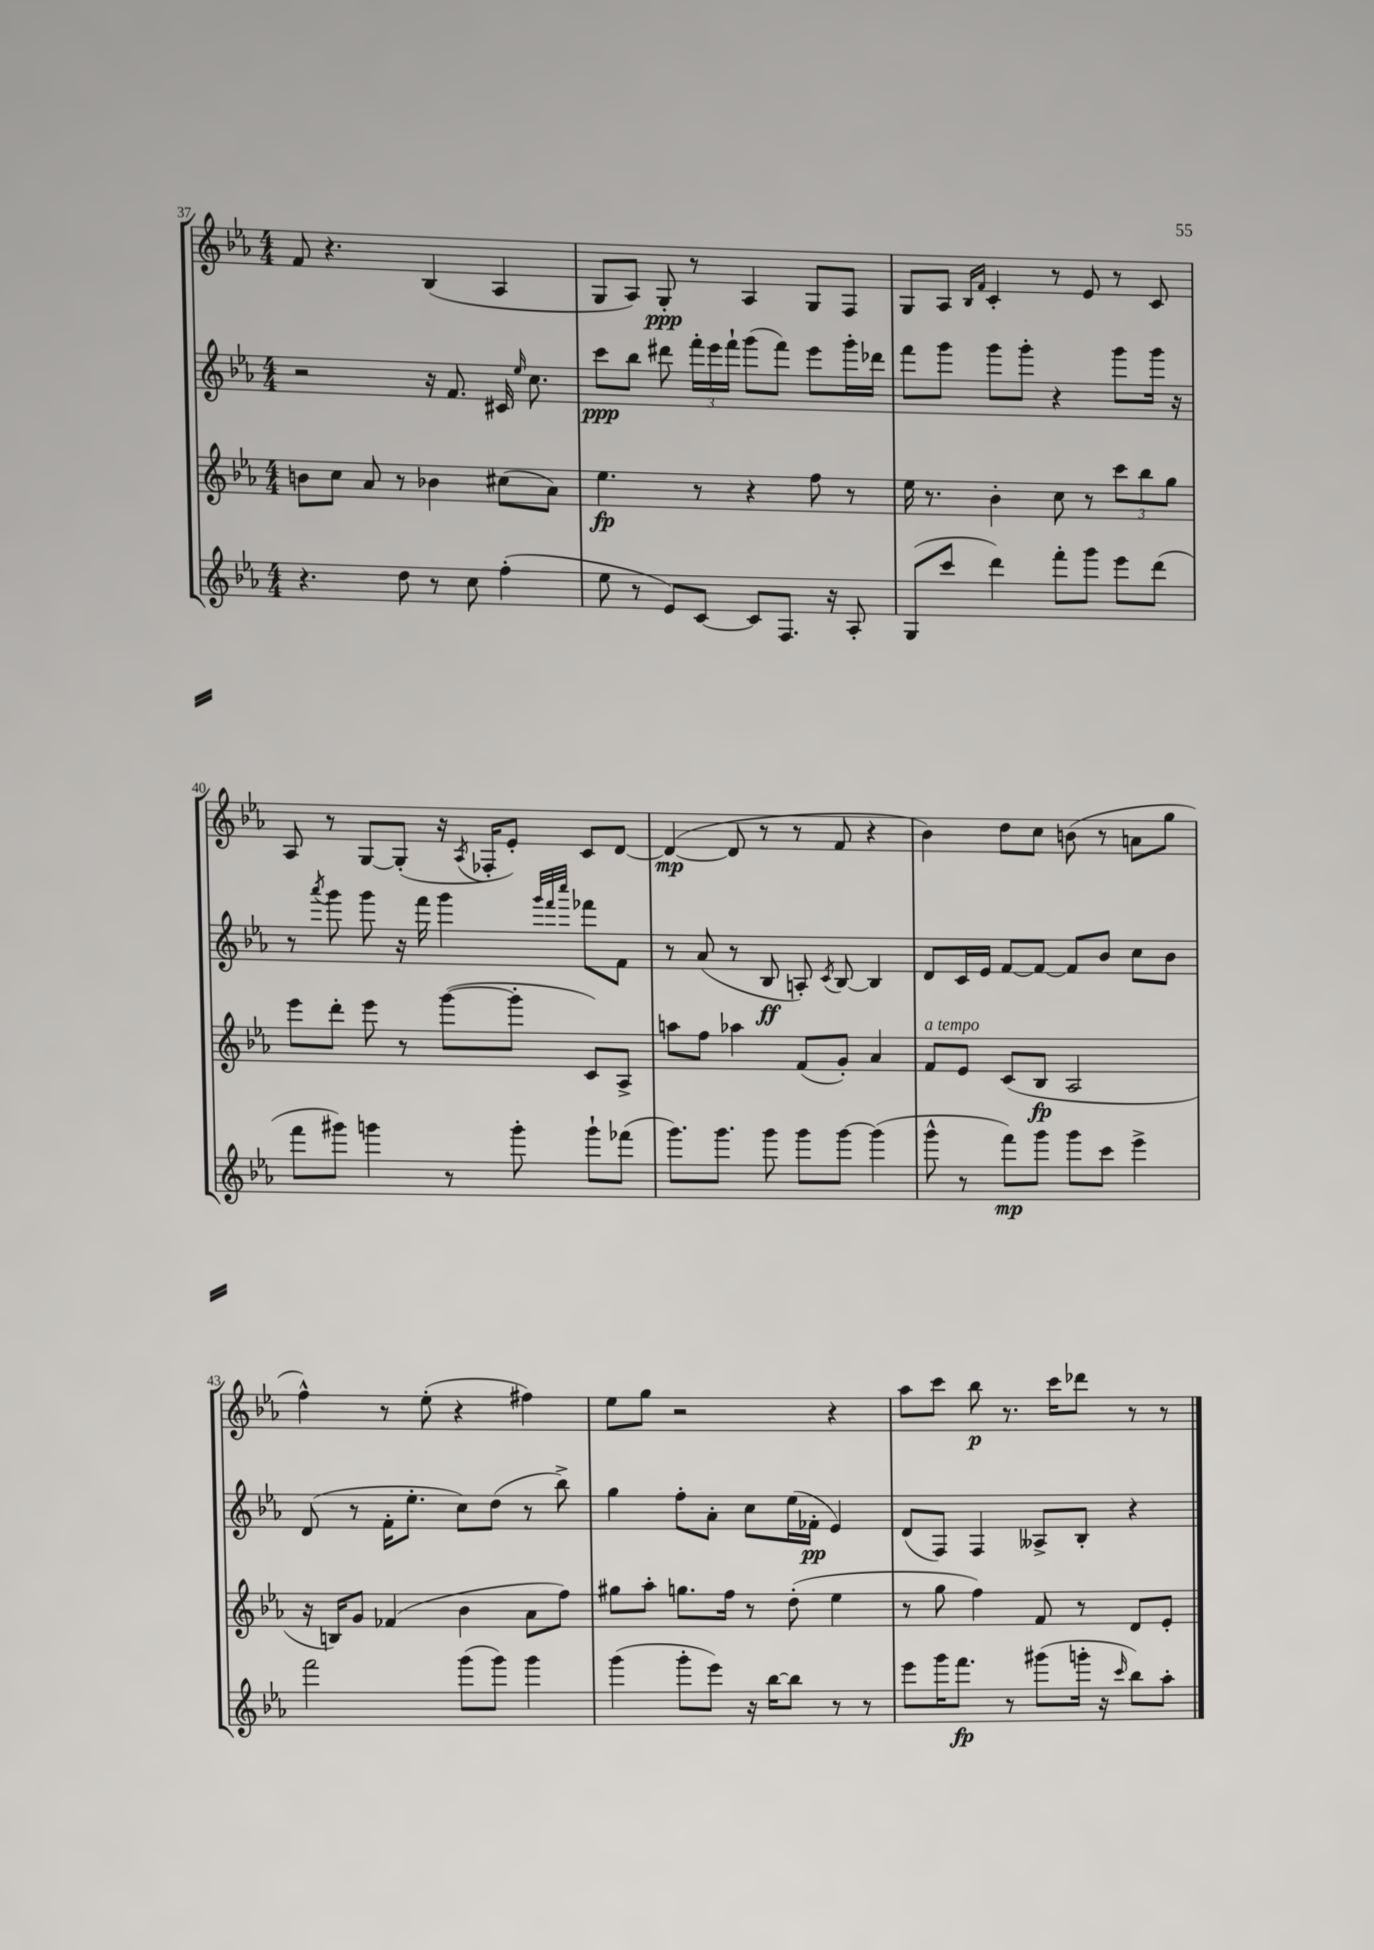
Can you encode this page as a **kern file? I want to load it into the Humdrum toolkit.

**kern	**dynam	**kern	**dynam	**kern	**dynam	**kern	**dynam
*part4	*part4	*part3	*part3	*part2	*part2	*part1	*part1
*staff4	*staff4	*staff3	*staff3	*staff2	*staff2	*staff1	*staff1
*clefG2	*	*clefG2	*	*clefG2	*	*clefG2	*
*k[b-e-a-]	*	*k[b-e-a-]	*	*k[b-e-a-]	*	*k[b-e-a-]	*
*M4/4	*	*M4/4	*	*M4/4	*	*M4/4	*
=37	=37	=37	=37	=37	=37	=37	=37
4.r	.	8bn\L	.	2r	.	8f/	.
.	.	8cc\J	.	.	.	4.r	.
.	.	8a-/	.	.	.	.	.
8dd\	.	8r	.	.	.	.	.
8r	.	4b-X\	.	16r	.	(4B-/	.
.	.	.	.	8.f/	.	.	.
8cc\	.	.	.	.	.	.	.
(4ff'\	.	(8cc#X\L	.	16c#X/	.	4A-/	.
.	.	.	.	16qqee-/	.	.	.
.	.	.	.	8.cc\	.	.	.
.	.	8a-\J)	.	.	.	.	.
=38	=38	=38	=38	=38	=38	=38	=38
8ee-\	.	4.ee-\	fp	8ccc\L	ppp	8G/L	.
8r	.	.	.	8bb-\J	.	8A-/J)	.
8e-/L)	.	.	.	8ddd#X\	.	8G'/	ppp
[8c/J	.	8r	.	24fff'\LL	.	8r	.
.	.	.	.	24eee-\	.	.	.
.	.	.	.	24fff`\JJ	.	.	.
8c/L]	.	4r	.	(8ggg\L	.	4A-/	.
8.F/J	.	.	.	8fff\J)	.	.	.
.	.	8ff\	.	8eee-\L	.	8G/L	.
16r	.	.	.	.	.	.	.
8A-'/	.	8r	.	16ggg'\L	.	8F/J	.
.	.	.	.	16ddd-X\JJ	.	.	.
=39	=39	=39	=39	=39	=39	=39	=39
(8G/L	.	16ee-\	.	8fff\L	.	8G/L	.
.	.	8.r	.	.	.	.	.
8ccc/J	.	.	.	8ggg\J	.	8A-/J	.
.	.	.	.	.	.	16qqB-/LL	.
.	.	.	.	.	.	16qqf/JJ	.
4ddd\)	.	4b-'\	.	8ggg\L	.	4c'/	.
.	.	.	.	8ggg'\J	.	.	.
8fff'\L	.	8cc\	.	4r	.	8r	.
8ggg\J	.	8r	.	.	.	8e-/	.
8eee-\L	.	12ccc\L	.	8ggg\L	.	8r	.
.	.	12bb-\	.	.	.	.	.
(8ddd\J	.	.	.	16ggg\Jk	.	8c/	.
.	.	12gg\J	.	.	.	.	.
.	.	.	.	16r	.	.	.
!!LO:LB:g=z
=40	=40	=40	=40	=40	=40	=40	=40
8fff\L	.	8eee-\L	.	8r	.	8A-/	.
.	.	.	.	8qaaa-/	.	.	.
8ggg#X\J)	.	8ddd'\J	.	8ggg\	.	8r	.
4gggn\	.	8eee-\	.	8ggg\	.	[8G/L	.
.	.	8r	.	16r	.	(8G'/J]	.
.	.	.	.	16fff\	.	.	.
8r	.	([8ggg\L	.	4ggg\	.	16r	.
.	.	.	.	.	.	8qA-/	.
.	.	.	.	.	.	16F-X'/KL	.
8ggg'\	.	8ggg'\J]	.	.	.	8e-'/J)	.
.	.	.	.	32qqggg/LLL	.	.	.
.	.	.	.	32qqfff/	.	.	.
.	.	.	.	32qqcccc/JJJ	.	.	.
8ggg`\L	.	8c/L)	.	8fff-X\L	.	8c/L	.
(8fff-X\J	.	8A-^/J	.	8f\J	.	[8d/J	.
=41	=41	=41	=41	=41	=41	=41	=41
8.ggg\L)	.	8aan\L	.	8r	.	(4d/_	mp
.	.	8ff\J	.	(8a-/	.	.	.
8.ggg\J	.	.	.	.	.	.	.
.	.	4aa-X\	.	8r	.	8d/]	.
8ggg\	.	.	.	8B-/	ff	8r	.
8ggg\L	.	(8f/L	.	8An'/)	.	8r	.
.	.	.	.	8qc/	.	.	.
[8ggg\J	.	8g'/J)	.	[8B-/	.	8f/	.
(4ggg\]	.	4a-/	.	4B-/]	.	4r	.
=42	=42	=42	=42	=42	=42	=42	=42
!	!	!LO:TX:a:i:t=a tempo	!	!	!	!	!
8ggg^^\	.	8f/L	.	8d/L	.	4b-\)	.
8r	.	8e-/J	.	16c/L	.	.	.
.	.	.	.	16e-/JJ	.	.	.
8fff\L)	mp	(8c/L	.	[8f/L	.	8dd\L	.
8ggg\J	.	8B-/J	fp	8f/J_	.	8cc\J	.
8ggg\L	.	2A-/	.	8f/L]	.	(8bn\	.
8ccc\J	.	.	.	8b-/J	.	8r	.
4eee-^\	.	.	.	8cc\L	.	8an\L	.
.	.	.	.	8b-\J	.	8gg\J	.
!!LO:LB:g=z
=43	=43	=43	=43	=43	=43	=43	=43
2fff\	.	16r	.	(8d/	.	4ff^^\)	.
.	.	16Bn/KL)	.	.	.	.	.
.	.	8g/J	.	8r	.	.	.
.	.	(4f-X/	.	16f'\KL	.	8r	.
.	.	.	.	8.ee-'\J	.	.	.
.	.	.	.	.	.	(8ee-'\	.
(8ggg\L	.	4b-\	.	8cc\L)	.	4r	.
8ggg\J)	.	.	.	(8dd\J	.	.	.
4ggg\	.	8a-\L	.	8r	.	4ff#X\)	.
.	.	8ff\J)	.	8bb-^\)	.	.	.
=44	=44	=44	=44	=44	=44	=44	=44
(4ggg\	.	8gg#X\L	.	4gg\	.	8ee-\L	.
.	.	8aa-'\J	.	.	.	8gg\J	.
8ggg'\L	.	8.ggn\L	.	8ff'\L	.	2r	.
8eee-\J)	.	.	.	8a-'\J	.	.	.
.	.	16ff\Jk	.	.	.	.	.
16r	.	8r	.	8cc\L	.	.	.
[16bb-\KL	.	.	.	.	.	.	.
8bb-\J]	.	(8dd'\	.	(16ee-\L	.	.	.
.	.	.	.	16f-X'\JJ	pp	.	.
8r	.	4ee-\	.	4e-/)	.	4r	.
8r	.	.	.	.	.	.	.
=45	=45	=45	=45	=45	=45	=45	=45
8eee-\L	.	8r	.	(8d/L	.	8aa-\L	.
16ggg\K	.	8gg\	.	8F/J)	.	8ccc\J	.
8.fff\J	fp	.	.	.	.	.	.
.	.	4ff\)	.	4F/	.	8bb-\	p
8r	.	.	.	.	.	8.r	.
(8ggg#X\L	.	8f/	.	8A--X^/L	.	.	.
.	.	.	.	.	.	16ccc\KL	.
16gggn'\Jk	.	8r	.	8B-'/J	.	8ddd-X\J	.
16r	.	.	.	.	.	.	.
16qqccc/	.	.	.	.	.	.	.
8bb-\L)	.	8d/L	.	4r	.	8r	.
8aa-'\J	.	8e-'/J	.	.	.	8r	.
==	==	==	==	==	==	==	==
*-	*-	*-	*-	*-	*-	*-	*-
